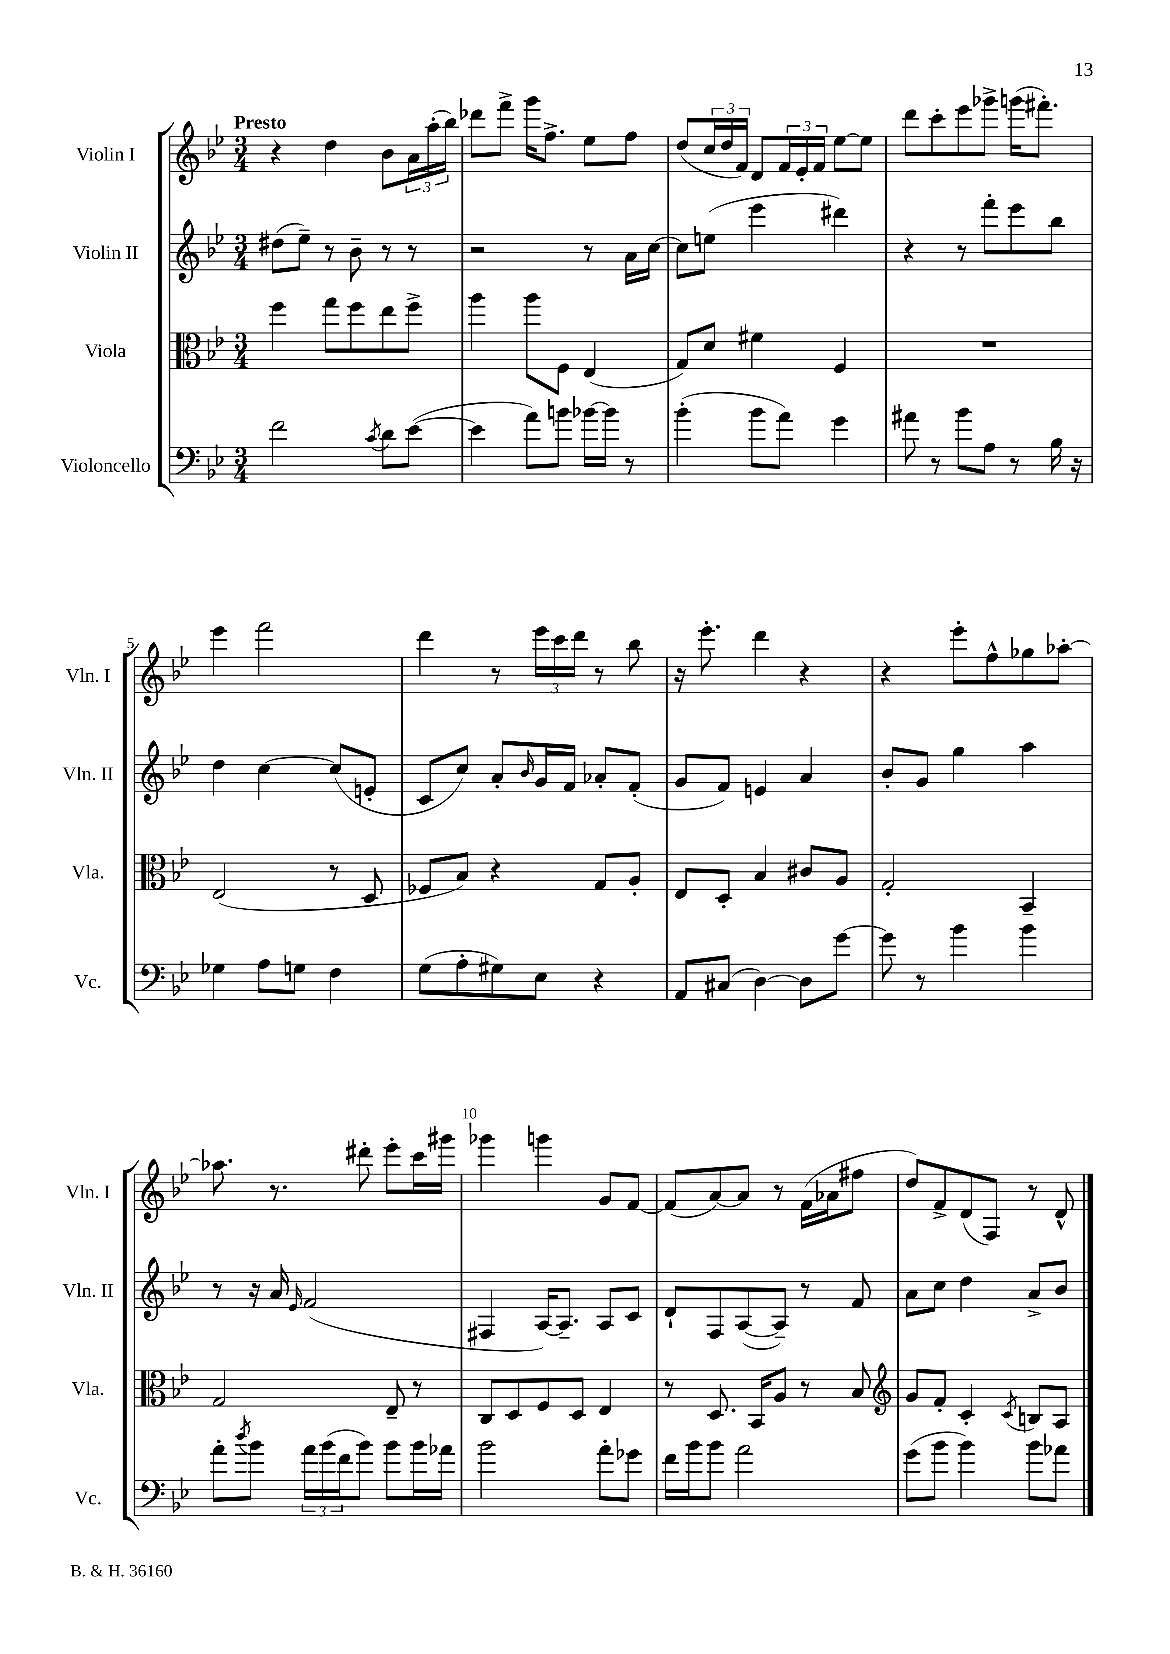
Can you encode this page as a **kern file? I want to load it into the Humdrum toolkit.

**kern	**kern	**kern	**kern
*staff4	*staff3	*staff2	*staff1
*clefF4	*clefC3	*clefG2	*clefG2
*k[b-e-]	*k[b-e-]	*k[b-e-]	*k[b-e-]
*M3/4	*M3/4	*M3/4	*M3/4
2f	4ff	(8dd#	4r
.	.	8ee-~)	.
.	8gg	8r	4dd
.	8ff	8b-~	.
8qc	.	.	.
8d	8ee-	8r	8b-
([8e-	8ff^	8r	24a
.	.	.	(24aa'
.	.	.	24bb-)
=	=	=	=
4e-]	4aa	2r	8ddd-
.	.	.	8fff^
8a)	8aa	.	16ggg
.	.	.	8.ff^
8b	8F	.	.
[16b-	(4E-	8r	8ee-
16b-]	.	.	.
8r	.	16a	8ff
.	.	[16cc	.
=	=	=	=
(4b-'	8G)	8cc]	(8dd
.	8d	(8ee	24cc
.	.	.	24dd
.	.	.	24f)
8b-	4f#	4eee-	8d
8a)	.	.	24f
.	.	.	24e-'
.	.	.	24f
4g	4F	4ddd#)	[8ee-
.	.	.	8ee-]
=	=	=	=
8a#	2.r	4r	8ddd
8r	.	.	8ccc'
8b-	.	8r	8eee-
8A	.	8fff'	8ggg-^
8r	.	8eee-	(16ggg
.	.	.	8.fff#')
16B-	.	8bb-	.
16r	.	.	.
=	=	=	=
4G-	(2E-	4dd	4eee-
8A	.	[4cc	2fff
8G	.	.	.
4F	8r	(8cc]	.
.	8D	8e'	.
=	=	=	=
(8G	8F-	8c	4ddd
8A'	8B-)	8cc)	.
8G#)	4r	8a'	8r
.	.	16qqb-	.
8E-	.	16g	24eee-
.	.	.	24ccc
.	.	16f	.
.	.	.	24ddd
4r	8G	8a-'	8r
.	8A'	(8f'	8bb-
=	=	=	=
8AA	8E-	8g	16r
.	.	.	8.eee-'
(8C#	8D'	8f)	.
[4D)	4B-	4e	4ddd
8D]	8c#	4a	4r
[8g	8A	.	.
=	=	=	=
8g]	2G'	8b-'	4r
8r	.	8g	.
4b-	.	4gg	8eee-'
.	.	.	8ff^^
4b-	4BB-~	4aa	8gg-
.	.	.	[8aa-'
=	=	=	=
8a'	2G	8r	8.aa-]
8qdd	.	.	.
8b-	.	16r	.
.	.	16a	8.r
.	.	16qqe-	.
24a	.	(2f	.
(24b-	.	.	.
24f	.	.	.
8b-)	.	.	8ddd#'
8b-	8E-~	.	8eee-'
16b-	8r	.	16ccc
16a-	.	.	16ggg#
=	=	=	=
2b-	8C	4F#	4ggg-
.	8D	.	.
.	8F	[16A)	4ggg
.	.	8.A~]	.
.	8D	.	.
8a'	4E-	8A	8g
8g-	.	8c	[8f
=	=	=	=
16f	8r	8d`	(8f]
16b-	.	.	.
8b-	8.D	8F	[8a)
2a	.	([8A	8a]
.	16BB-	.	.
.	8A	8A~])	8r
.	8r	8r	(16f
.	.	.	16a-
.	8B-	8f	8ff#
=	=	=	=
*	*clefG2	*	*
(8g	8g	8a	8dd)
8b-	8f'	8cc	8f^
4b-)	4c'	4dd	(8d
.	.	.	8F)
.	8qc	.	.
8b-	8B	8a^	8r
8a-	8A	8b-	8d^^
==	==	==	==
*-	*-	*-	*-
